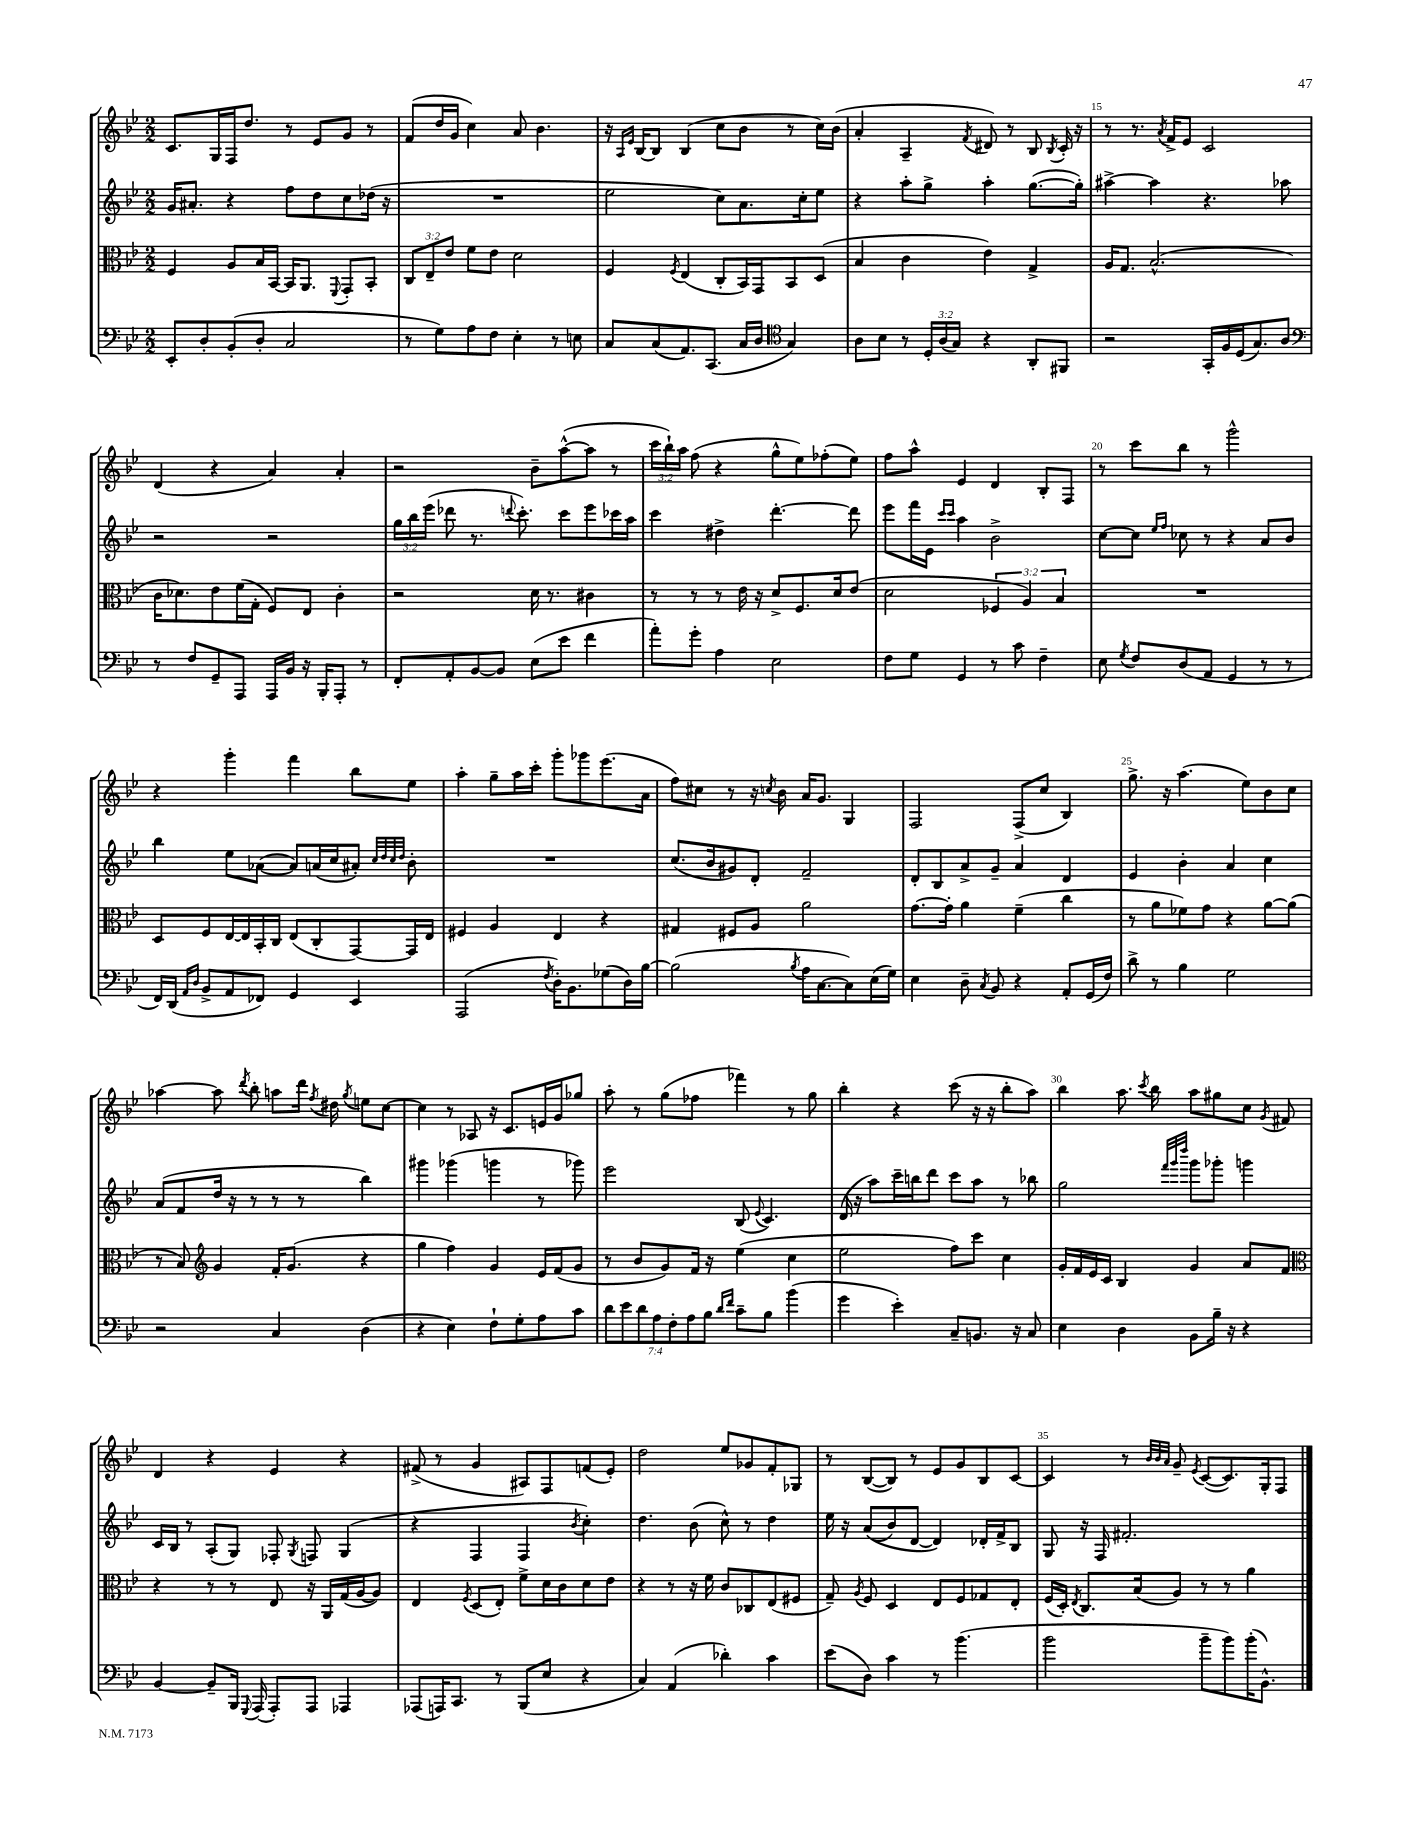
<<
\new StaffGroup <<
\new Staff = "s0" {
    \clef treble \key bes \major \numericTimeSignature \time 2/2 \override Staff.TupletNumber.text = #tuplet-number::calc-fraction-text
    \autoBeamOff c'8.[ g16 f16 d''8.] r8 ees'8[ g'8] r8 |
    f'8[( d''16 g'16] c''4) a'8 bes'4. |
    r16 \grace { a16[ ees'16] } bes16[~ bes8] bes4( c''8[ bes'8] r8 c''16[) bes'16]( |
    a'4-. a4-- \acciaccatura { f'8 } dis'8) r8 bes8 \acciaccatura { bes8 } c'16-. r16 |
    r8 r8. \acciaccatura { a'8 } f'16[-> ees'8] c'2 |
    d'4( r4 a'4) a'4-. |
    r2 bes'8[-- a''8~-^( a''8] r8 |
    \tuplet 3/2 { c'''16[ bes''16-!) a''16] } f''8( r4 g''8[-^ ees''8) fes''8-.( ees''8]) |
    f''8[ a''8]-^ ees'4 d'4 bes8[-. f8] |
    r8 c'''8[ bes''8] r8 g'''2-^ |
    r4 g'''4-. f'''4 bes''8[ ees''8] |
    a''4-. g''8[-- a''16 c'''16]-. g'''8[-. ges'''8 ees'''8.( a'16] |
    f''8[) cis''8] r8 r16 \acciaccatura { c''8 } bes'16 a'16[ g'8.] g4 |
    f2 f8[->( c''8] bes4) |
    g''8.-> r16 a''4.( ees''8[) bes'8 c''8] |
    aes''4~ aes''8 \acciaccatura { d'''8 } bes''8-. a''8[ d'''16] \acciaccatura { f''8 } dis''16 \acciaccatura { g''8 } e''8[ c''8]~ |
    c''4 r8 aes8 r16 c'8.[ e'16 g'16 ges''8] |
    a''8-. r8 g''8[( fes''8] fes'''4) r8 g''8 |
    bes''4-. r4 c'''8( r16 r16 bes''8[-. a''8]) |
    bes''4 a''8. \acciaccatura { c'''8 } bes''16 a''8[ gis''8 c''8] \acciaccatura { g'8 } fis'8 |
    d'4 r4 ees'4 r4 |
    fis'8->( r8 g'4 ais8[) f8 f'8( ees'8]-.) |
    d''2 ees''8[ ges'8 f'8-. ges8] |
    r8 bes8[~( bes8]) r8 ees'8[ g'8 bes8 c'8]~ |
    c'4 r8 \grace { bes'32[ bes'32 a'32] } g'8-- \acciaccatura { ees'8 } c'8[~( c'8.) g16-. f8] \bar "|." |
}
\new Staff = "s1" {
    \clef treble \key bes \major \numericTimeSignature \time 2/2 \override Staff.TupletNumber.text = #tuplet-number::calc-fraction-text
    \autoBeamOff g'16[ ais'8.]-. r4 f''8[ d''8 c''8 des''16]( r16 |
    R1 |
    ees''2 c''8[) a'8. c''16-. ees''8] |
    r4 a''8[-. g''8]-> a''4-. g''8.[~( g''16]-.) |
    ais''4~-> ais''4 r4. aes''8 |
    r2 r2 |
    \tuplet 3/2 { g''16[ bes''16 ees'''16]( } des'''8 r8. \appoggiatura { d'''8 } c'''8.-.) c'''8[ ees'''8 ces'''16 a''16] |
    c'''4 dis''4-> d'''4.~-. d'''8 |
    ees'''8[ f'''16 ees'16] \grace { c'''16[ c'''16] } a''4 bes'2-> |
    c''8[~ c''8] \grace { ees''16[ f''16] } ces''8 r8 r4 a'8[ bes'8] |
    bes''4 ees''8[ aes'8]~( aes'8[) a'16( c''16 ais'8]-.) \grace { c''32[ d''32 c''32 d''32] } bes'8-. |
    R1 |
    c''8.[( bes'16 gis'8) d'8]-. f'2-- |
    d'8[-. bes8 a'8-> g'8]-- a'4 d'4 |
    ees'4 bes'4-. a'4 c''4 |
    a'8[( f'8 d''16] r16 r8 r8 r8 bes''4) |
    gis'''4 ges'''4( g'''4 r8 ges'''8) |
    ees'''2 bes8( \appoggiatura { ees'8 } c'4.) |
    d'16( r16 a''8[) c'''16-- b''16 d'''8] c'''8[ a''8] r8 bes''8 |
    g''2 \grace { f'''32[ g'''32 d''''32] } g'''8[ ges'''8]-. g'''4 |
    c'16[ bes16] r8 a8[-.( g8]) fes8-. \acciaccatura { g8 } f8 g4( |
    r4 f4 f4 \acciaccatura { bes'8 } c''4-.) |
    d''4. bes'8( c''8-^) r8 d''4 |
    ees''16 r16 a'8[(\( bes'8) d'8]~ d'4\) des'16[-. f'16-> bes8] |
    g8 r16 f16 fis'2.-. \bar "|." |
}
\new Staff = "s2" {
    \clef alto \key bes \major \numericTimeSignature \time 2/2 \override Staff.TupletNumber.text = #tuplet-number::calc-fraction-text
    \autoBeamOff f4 a8[ bes16 bes,16]~ bes,16[ a,8.] \appoggiatura { f,8 } g,8[-. bes,8]-. |
    \tuplet 3/2 { c8[ ees8-- ees'8] } f'8[ ees'8] d'2 |
    f4 \acciaccatura { f8 } ees4( c8[-. bes,16) g,16 bes,8 d8]( |
    bes4 c'4 ees'4) g4-> |
    a16[ g8.] bes2.-^( |
    c'16[ des'8.) ees'8 f'16( g16]-. f8[) ees8] c'4-. |
    r2 d'16 r8. cis'4 |
    r8 r8 r8 ees'16 r16 d'8[-> f8. d'16 ees'8]( |
    d'2 \tuplet 3/2 { fes4 a4) bes4 } |
    R1 |
    d8[ f8 ees16~ ees16 bes,16-. c16] ees8[( c8-. g,8~) g,16 ees16] |
    fis4 a4 ees4 r4 |
    gis4 fis8[ a8] a'2 |
    g'8.[~ g'16]-. a'4 f'4--( c''4 |
    r8 a'8[ fes'8) g'8] r4 a'8[~ a'8]( |
    r8 bes8) \clef treble g'4 f'16[-. g'8.]( r4 |
    g''4 f''4) g'4 ees'16[ f'16( g'8] |
    r8 bes'8[ g'8) f'16] r16 ees''4( c''4 |
    ees''2 f''8[) c'''8] c''4 |
    g'16[-. f'16 ees'16 c'16] bes4 g'4 a'8[ f'8] |
    \clef alto r4 r8 r8 ees8 r16 a,16[ g16( a16~ a8]) |
    ees4 \acciaccatura { f8 } d8[( ees8]-.) f'8[-> d'16 c'16 d'8 ees'8] |
    r4 r8 r16 f'16 c'8[ ces8 ees8( fis8] |
    g8--) \acciaccatura { a8 } f8 d4 ees8[ f8 ges8 ees8]-. |
    f16[( d16]-.) \acciaccatura { ees8 } c8.[ bes16( a8]) r8 r8 a'4 \bar "|." |
}
\new Staff = "s3" {
    \clef bass \key bes \major \numericTimeSignature \time 2/2 \override Staff.TupletNumber.text = #tuplet-number::calc-fraction-text
    \autoBeamOff ees,8[-. d8-. bes,8-.( d8]-. c2 |
    r8 g8[) a8 f8] ees4-. r8 e8 |
    c8[ c8( a,8.) c,8.]( c16[ d16] \clef tenor g4) |
    a8[ bes8] r8 \tuplet 3/2 { d16[-. a16( g16]) } r4 a,8[-. fis,8] |
    r2 g,16[-. f16 d16( g8.) a8] |
    \clef bass r8 f8[ g,8-- a,,8] a,,16[ bes,16] r16 bes,,16[-. a,,8]-. r8 |
    f,8[-. a,8-. bes,8~ bes,8] ees8[( ees'8] f'4 |
    a'8[-.) g'8]-. a4 ees2 |
    f8[ g8] g,4 r8 c'8 f4-- |
    ees8 \acciaccatura { g8 } f8[ d8( a,8] g,4 r8 r8 |
    f,16[) d,16]( \grace { a,16[ d16] } bes,8[-> a,8 fes,8]) g,4 ees,4 |
    a,,2( \acciaccatura { f8 } d16[-.) bes,8. ges8( d16) bes16]~ |
    bes2( \acciaccatura { bes8 } a16[ c8.~ c8) ees16( g16]) |
    ees4 d8-- \acciaccatura { c8 } bes,8 r4 a,8[-. g,16( f16]) |
    d'8-> r8 bes4 g2 |
    r2 c4 d4( |
    r4 ees4) f8[-! g8-. a8 c'8] |
    \tuplet 7/4 { d'8[ ees'8 d'8 a8 f8-. a8 bes8] } \grace { d'16[ f'16] } c'8[-- bes8] bes'4( |
    g'4 ees'4-.) c8[-- b,8.] r16 c8 |
    ees4 d4 bes,8[ bes16]-- r16 r4 |
    bes,4~ bes,8[-- bes,,16] \appoggiatura { g,,8 } a,,16( a,,8[-.) a,,8] aes,,4 |
    aes,,8[( a,,16) c,8.] r8 bes,,8[( ees8] r4 |
    c4) a,4( des'4-.) c'4 |
    ees'8[( d8]) c'4 r8 bes'4.( |
    bes'2 bes'8[-- bes'8) bes'16-.( bes,8.]-^) \bar "|." |
}
>>
>>
\layout { \context { \Score currentBarNumber = #11 \override BarNumber.break-visibility = ##(#f #t #t) barNumberVisibility = #(every-nth-bar-number-visible 5) } }
